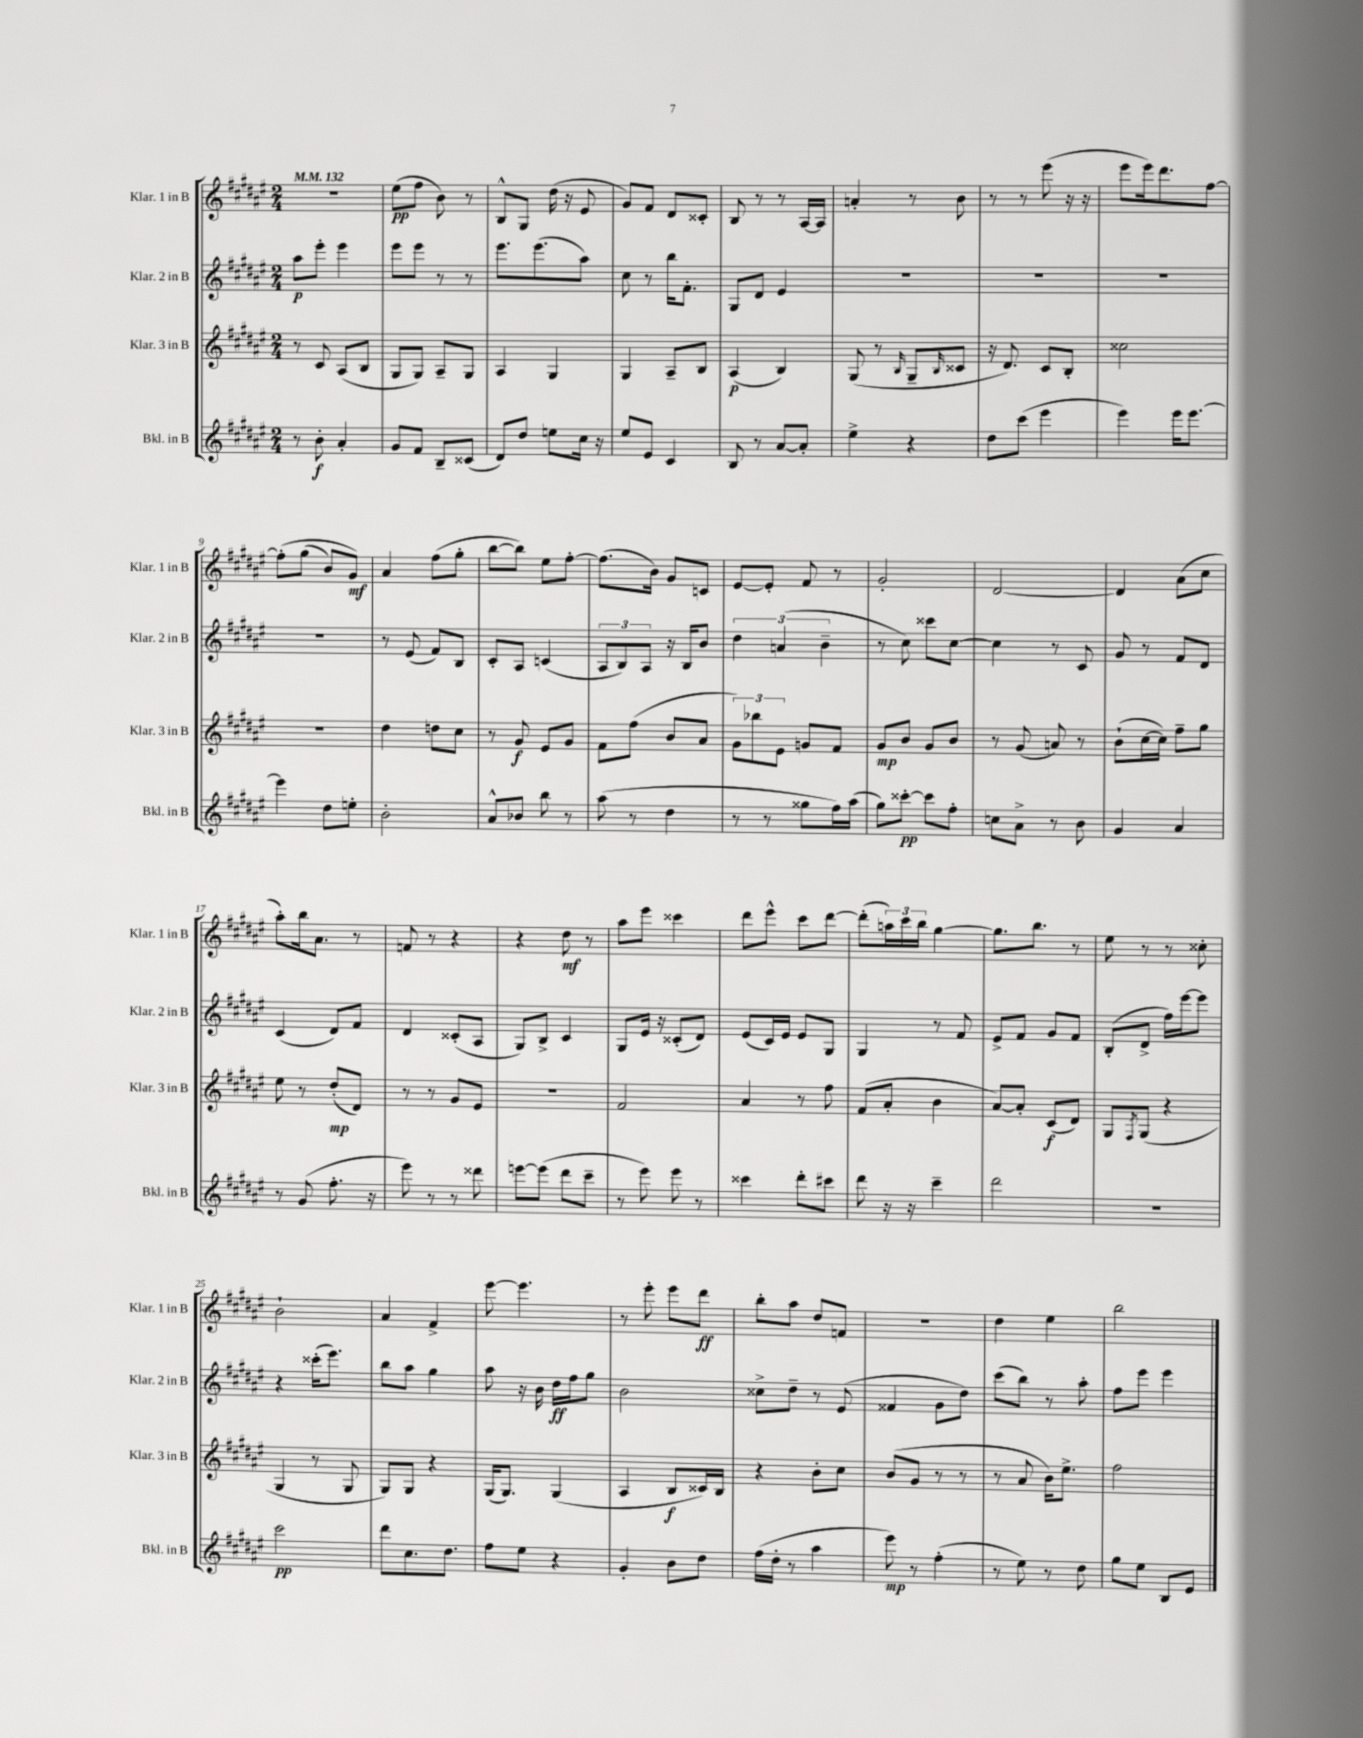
<<
\new StaffGroup <<
\new Staff = "s0" \with { instrumentName = "Klar. 1 in B" shortInstrumentName = "Klar. 1 in B" } {
    \clef treble \key fis \major \numericTimeSignature \time 2/4 \tempo 4 = 132
    r2 |
    eis''8\pp( fis''8 b'8) r8 |
    b8-^ gis8 dis''16( r16 eis'8 |
    gis'8) fis'8 dis'8 cisis'8-. |
    b8 r8 r8 ais16~ ais16 |
    a'4-. r8 b'8 |
    r8 r8 eis'''8( r16 r16 |
    eis'''8 eis'''16) dis'''8. fis''8~ |
    fis''8-.\( gis''8( b'8) gis'8\mf\) |
    ais'4 fis''8( gis''8-. |
    b''8~ b''8) eis''8 fis''8~-. |
    fis''8.( b'16) gis'8 c'8 |
    eis'8~ eis'8-. fis'8 r8 |
    gis'2-. |
    dis'2~ |
    dis'4 ais'8( cis''8 |
    ais''8-.) b''16 ais'8. r8 |
    f'8 r8 r4 |
    r4 dis''8\mf r8 |
    ais''8 eis'''8 cisis'''4 |
    dis'''8 eis'''8-^ cis'''8 dis'''8~ |
    dis'''8-.( \tuplet 3/2 { a''16) cis'''16 b''16 } gis''4~ |
    gis''8. b''8. r8 |
    eis''8 r8 r8 cisis''8-. |
    b'2-! |
    ais'4 fis'4-> |
    eis'''8~ eis'''4. |
    r8 eis'''8-. eis'''8 dis'''8\ff |
    b''8-. ais''8 dis''8 f'8 |
    R2 |
    dis''4 eis''4 |
    b''2 \bar "|." |
}
\new Staff = "s1" \with { instrumentName = "Klar. 2 in B" shortInstrumentName = "Klar. 2 in B" } {
    \clef treble \key fis \major \numericTimeSignature \time 2/4
    ais''8\p eis'''8-. eis'''4 |
    eis'''8 eis'''8 r8 r8 |
    eis'''8. eis'''8.( ais''8) |
    cis''8 r8 b''16 fis'8.-. |
    gis8 dis'8 eis'4 |
    R2 |
    R2 |
    R2 |
    R2 |
    r8 eis'8( fis'8) b8 |
    cis'8-. ais8 c'4( |
    \tuplet 3/2 { ais8 b8) ais8 } r16 b16 b'8 |
    \tuplet 3/2 { dis''4 a'4( b'4-- } |
    r8 cis''8) cisis'''8 cis''8~ |
    cis''4 r8 cis'8 |
    gis'8 r8 fis'8 dis'8 |
    cis'4( dis'8) fis'8 |
    dis'4 cisis'8-.( ais8 |
    gis8) b8-> cis'4 |
    gis8 eis'16 r16 cisis'8-.( dis'8) |
    eis'8( cis'16) eis'16 eis'8 gis8 |
    gis4 r8 fis'8 |
    eis'8-> fis'8 gis'8 fis'8 |
    b8-.( dis'8-> fis''16) eis'''16~ eis'''8 |
    r4 cisis'''16-.( eis'''8.) |
    b''8 ais''8 gis''4 |
    ais''8 r16 b'16 dis''16\ff fis''16 gis''8 |
    b'2 |
    cisis''8-> dis''8-- r8 eis'8( |
    fisis'4 gis'8 dis''8) |
    cis'''8( b''8) r8 ais''8-. |
    fis''8 eis'''8 eis'''4 \bar "|." |
}
\new Staff = "s2" \with { instrumentName = "Klar. 3 in B" shortInstrumentName = "Klar. 3 in B" } {
    \clef treble \key fis \major \numericTimeSignature \time 2/4
    r8 cis'8 ais8( b8 |
    gis8 gis8) ais8-- gis8 |
    ais4 gis4 |
    gis4 ais8-- b8 |
    ais4\p( b4) |
    gis8( r8 \grace { b16 } gis8-- \grace { b16 } cisis'8 |
    r16 dis'8.) cis'8 b8-. |
    cisis''2 |
    R2 |
    dis''4 d''8 cis''8 |
    r8 gis'8\f eis'8 gis'8 |
    fis'8 fis''8( b'8 ais'8 |
    \tuplet 3/2 { gis'8) bes''8 eis'8 } g'8 fis'8 |
    gis'8\mp b'8 gis'8 b'8 |
    r8 gis'8( a'8) r8 |
    b'8-!( cis''16~ cis''16) fis''8-- gis''8 |
    eis''8 r8 dis''8-.\mp( dis'8) |
    r8 r8 gis'8 eis'8 |
    R2 |
    fis'2 |
    ais'4 r8 fis''8 |
    fis'8( ais'8-. b'4 |
    ais'8~) ais'8-. cis'8\f( dis'8) |
    gis8 \acciaccatura { fis8 } gis8( r4 |
    gis4 r8 gis8 |
    gis8) gis8 r4 |
    gis16( gis8.) gis4( |
    ais4 b8\f cisis'16) b16 |
    r4 b'8-. cis''8 |
    b'8( gis'8 r8 r8 |
    r8 ais'8 b'16) eis''8.-> |
    fis''2 \bar "|." |
}
\new Staff = "s3" \with { instrumentName = "Bkl. in B" shortInstrumentName = "Bkl. in B" } {
    \clef treble \key fis \major \numericTimeSignature \time 2/4
    r8 b'8-.\f ais'4-. |
    gis'8 fis'8 b8-- cisis'8( |
    dis'8) dis''8 e''8 cis''16 r16 |
    eis''8 eis'8 cis'4 |
    b8 r8 ais'8~ ais'8-. |
    eis''4-> r4 |
    dis''8 cis'''8( eis'''4 |
    eis'''4) eis'''16 eis'''8.~ |
    eis'''4 dis''8 e''8-. |
    b'2-. |
    ais'8-^ bes'8 b''8 r8 |
    ais''8( r8 dis''4 |
    r8 r8 gisis''8 fis''16) ais''16( |
    gis''8) cisis'''8~-.\pp cisis'''8 fis''8-. |
    c''8 ais'8-> r8 b'8 |
    gis'4 ais'4 |
    r8 gis'8( fis''8.-. r16 |
    eis'''8) r8 r8 disis'''8 |
    e'''8~ e'''8( dis'''8 cis'''8-- |
    r8 eis'''8) eis'''8 r8 |
    cisis'''4 dis'''8-. cis'''8 |
    dis'''8 r16 r16 cis'''4-- |
    dis'''2 |
    R2 |
    cis'''2\pp |
    dis'''8 cis''8. dis''8. |
    fis''8 eis''8 r4 |
    gis'4-. b'8 dis''8 |
    fis''16( dis''16-. r8 ais''4 |
    eis'''8\mp) r8 fis''4-.( |
    r8 eis''8) r8 dis''8 |
    gis''8 eis''8 b8 eis'8 \bar "|." |
}
>>
>>
